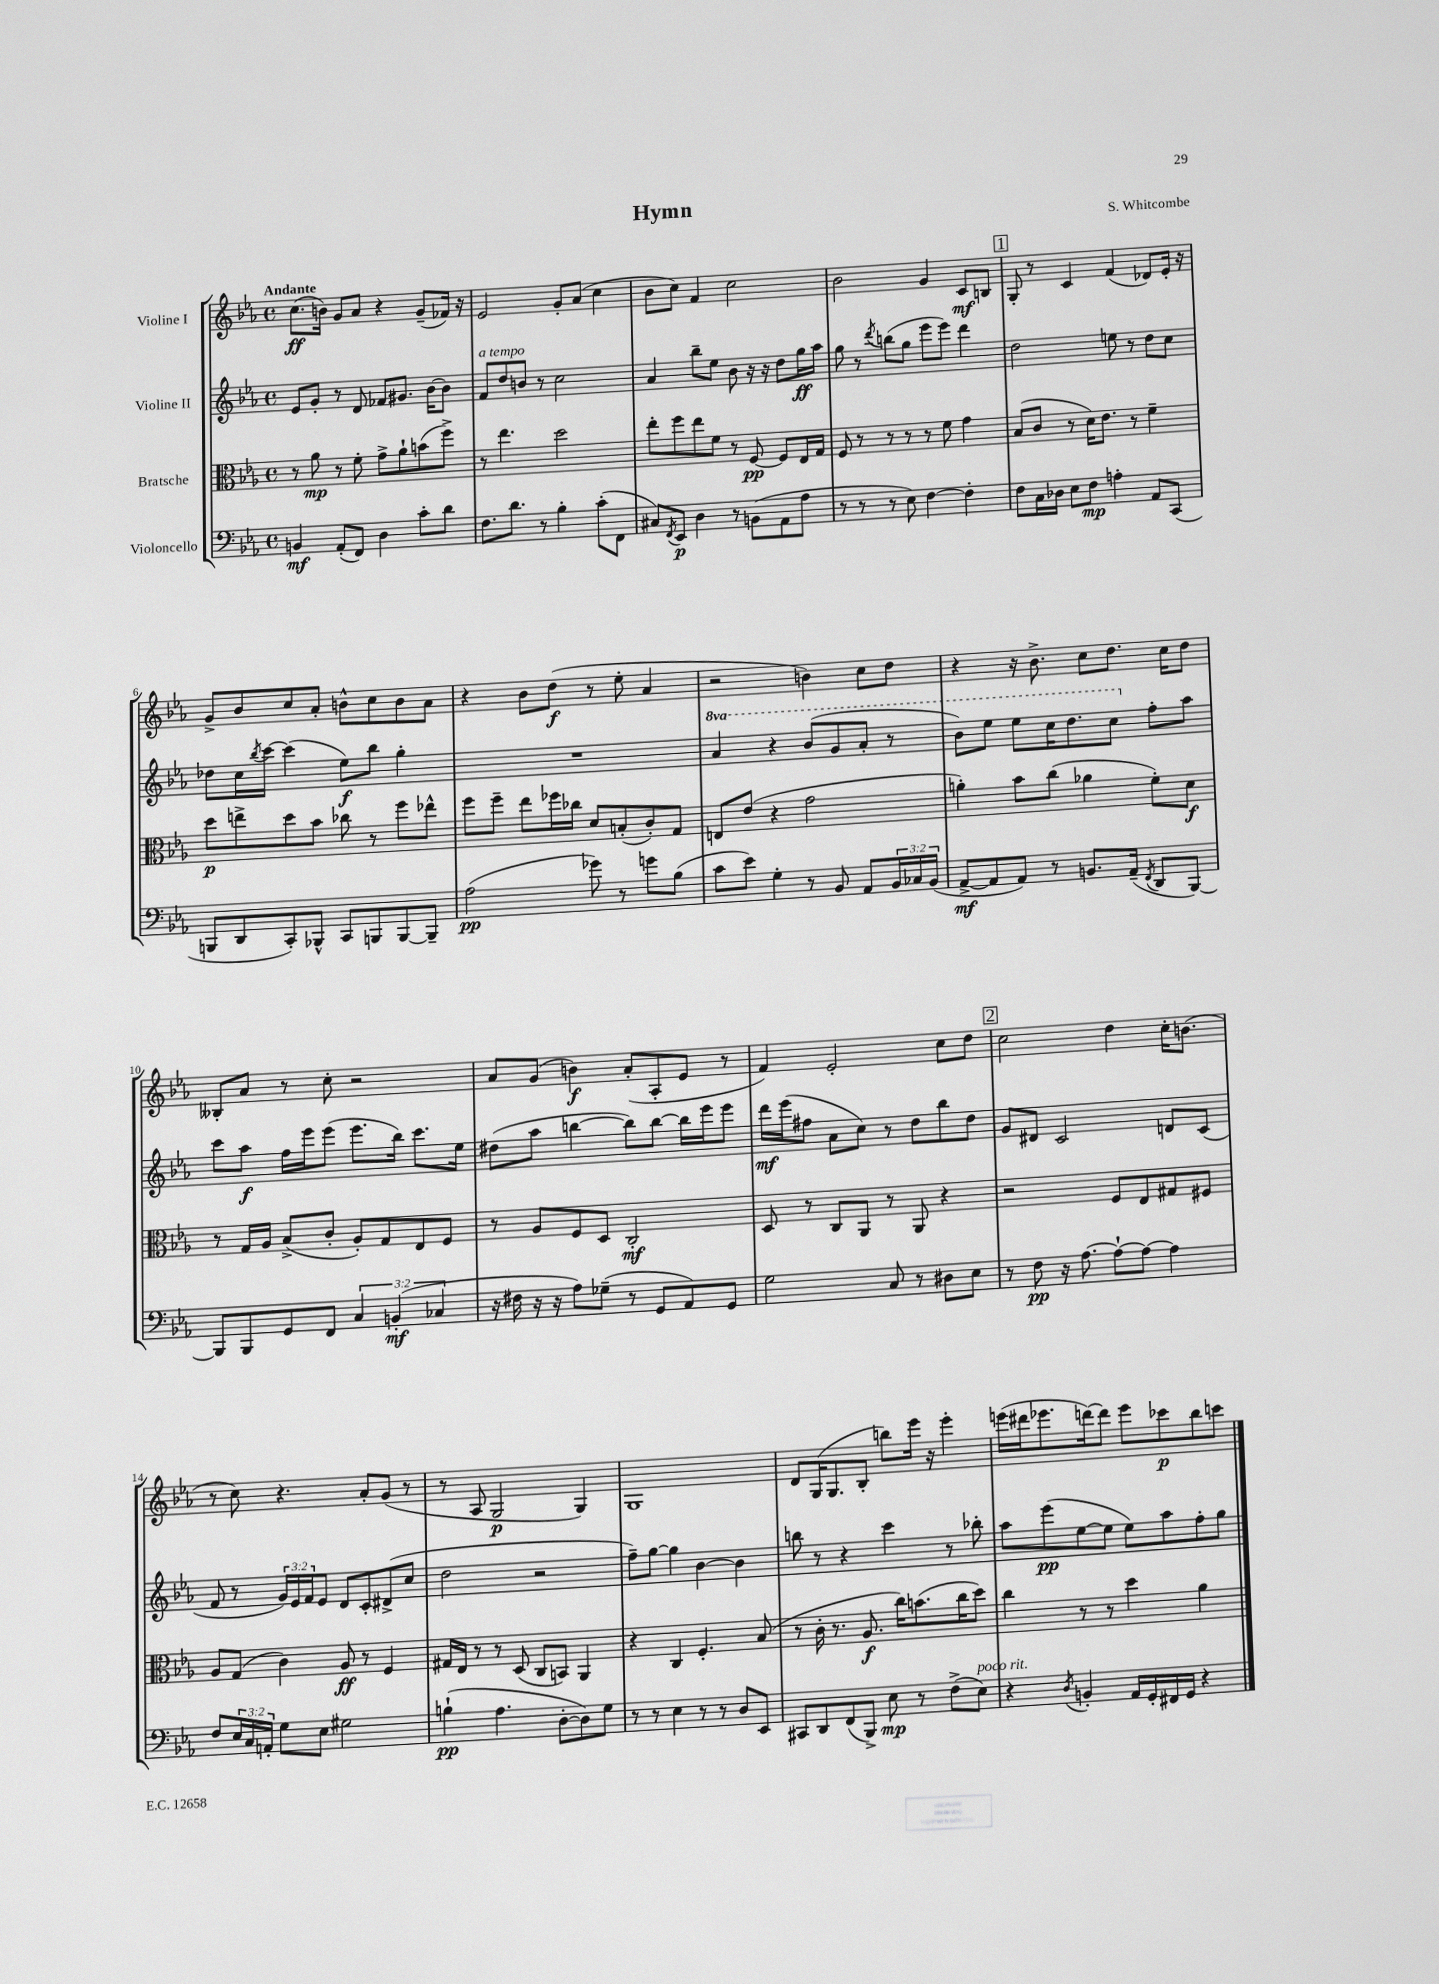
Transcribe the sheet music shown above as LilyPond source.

\header { title = "Hymn" composer = "S. Whitcombe" }
<<
\new StaffGroup <<
\new Staff = "s0" \with { instrumentName = "Violine I" } {
    \clef treble \key ees \major \defaultTimeSignature \time 4/4 \tempo "Andante"
    c''8.\ff( b'16) g'8 aes'8 r4 g'8--( fes'16) r16 |
    ees'2 g'8-. aes'8( c''4 |
    bes'8 c''8) f'4 c''2 |
    bes'2 g'4 c'8\mf b8 |
    \mark \markup { \box "1" } g8-. r8 c'4 f'4( des'8) ees'16-. r16 |
    g'8-> bes'8 c''8 aes'8-. b'8-^ c''8 b'8 aes'8 |
    r4 bes'8 d''8\f( r8 ees''8-. aes'4 |
    r2 b'4) c''8 d''8 |
    r4 r16 bes'8.-> c''8 d''8. c''16 d''8 |
    beses8-. aes'8 r8 c''8-. r2 |
    aes'8 g'8( b'4\f) aes'8-.( aes8-. ees'8 r8 |
    f'4) ees'2-. c''8 d''8 |
    \mark \markup { \box "2" } c''2 d''4 c''16-. b'8.( |
    r8 c''8) r4. aes'8-. g'8( r8 |
    r8 aes8 g2\p g4) |
    g1 |
    d'8 g16( g8. bes8-. b''8) ees'''16 r16 ees'''4-. |
    e'''16( dis'''16 ees'''8. d'''16~) d'''8 ees'''8 ces'''8\p bes''8 c'''8 \bar "|." |
}
\new Staff = "s1" \with { instrumentName = "Violine II" } {
    \clef treble \key ees \major \defaultTimeSignature \time 4/4 \override Staff.TupletNumber.text = #tuplet-number::calc-fraction-text \set Staff.ottavationMarkups = #ottavation-simple-ordinals
    ees'8 g'8-. r8 d'8 fes'8 gis'8. bes'16~ bes'8 |
    f'8^\markup { \italic "a tempo" } d''8 b'8 r8 c''2 |
    aes'4 bes''8-- ees''8 bes'8 r16 r16 d''8 g''16\ff aes''16 |
    g''8 r8 \acciaccatura { d'''8 } b''8( g''8 ees'''8 ees'''8) d'''4 |
    \mark \markup { \box "1" } d''2 e''8 r8 d''8 c''8 |
    des''8 c''16 \acciaccatura { bes''8 } c'''16~ c'''4( ees''8\f) bes''8 g''4-. |
    R1 |
    \ottava #1 aes''4 r4 bes''8( g''8 aes''8-. r8 |
    bes''8) ees'''8 ees'''8 c'''16 d'''8. c'''8 \ottava #0 f''8-. aes''8 |
    c'''8 aes''8\f f''16 ees'''16 ees'''8( ees'''8. bes''16) c'''8. ees''16 |
    dis''8( aes''8 b''4~ b''8) b''8~ b''16 ees'''16 ees'''8 |
    d'''16\mf ees'''16( fis''8 aes'8 c''8) r8 d''8 bes''8 d''8 |
    \mark \markup { \box "2" } g'8 dis'8 c'2 d'8 c'8( |
    f'8 r8 \tuplet 3/2 { g'16) ees'16 f'16 } ees'8 d'8 c'8-. dis'8->( c''8 |
    d''2 r2 |
    f''8--) g''8~ g''4 bes'4~ bes'4 |
    b''8 r8 r4 c'''4 r8 bes''8-. |
    aes''8 ees'''8\pp( ees''8~ ees''8 ees''8) aes''8 f''8-. g''8 \bar "|." |
}
\new Staff = "s2" \with { instrumentName = "Bratsche" } {
    \clef alto \key ees \major \defaultTimeSignature \time 4/4
    r8 aes'8\mp r8 f'8-. g'8-> aes'8-! b'8( f''8->) |
    r8 ees''4. d''2 |
    ees''8-. f''8 ees''8 f'8 r8 f8~\pp f8 ees16 g16 |
    f8 r8 r8 r8 r8 f'8 g'4 |
    \mark \markup { \box "1" } bes8( c'8 r8 d'16) ees'8. r8 f'4-- |
    d''8\p e''8-> d''8 bes'8 ces''8 r8 f''8 ees''8-^ |
    f''8 f''8-- ees''8 fes''16 ces''16 d'8 b8-.( c'8-.) g8 |
    e8 ees'8( r4 g'2 |
    a'4-.) bes'8 c''8( aes'4 f'8-.) d'8\f |
    r8 g16 aes16 bes8->( c'8-. aes8-.) g8 ees8 f8 |
    r8 aes8 f8 d8 c2-.\mf |
    d8 r8 c8 aes,8 r8 aes,8 r4 |
    \mark \markup { \box "2" } r2 f8 ees8 gis8 fis8 |
    aes8 g8( c'4) aes8\ff r8 f4 |
    gis16 ees16 r8 r8 d8( c8 b,8) aes,4 |
    r4 c4 f4.-. bes8( |
    r8 c'16-. r8. aes8.\f c''16) b'8.( c''16 d''8) |
    c''4 r8 r8 d''4 aes'4 \bar "|." |
}
\new Staff = "s3" \with { instrumentName = "Violoncello" } {
    \clef bass \key ees \major \defaultTimeSignature \time 4/4 \override Staff.TupletNumber.text = #tuplet-number::calc-fraction-text
    b,4\mf aes,8-.( f,8) d4 c'8-. d'8 |
    f8. d'8. r8 bes4-. c'8-.( f,8 |
    cis8) \acciaccatura { f,8 } ees,8\p d4 r8 b,8( aes,8 aes8 |
    r8 r8 r8 ees8) f4~ f4-. |
    \mark \markup { \box "1" } f8 c16 des16 ees8 f8\mp a4-. aes,8 c,8( |
    b,,8 d,8 c,8-.) bes,,8-^ c,8 b,,8 b,,8~ b,,8-- |
    aes2\pp( ges'8) r8 g'8 bes8( |
    c'8 ees'8) g4-. r8 bes,8 aes,8 \tuplet 3/2 { bes,16 ces16 bes,16( } |
    aes,8~->\mf aes,8 aes,8) r8 b,8. aes,16--( \acciaccatura { f,8 } d,8 bes,,8~) |
    bes,,8 bes,,8 g,8 f,8 \tuplet 3/2 { c4 b,4-.\mf( ces4 } |
    r16 fis16 r16 r16 aes8) ges8--( r8 g,8 aes,8) g,8 |
    g2 c8 r8 dis8 ees8 |
    \mark \markup { \box "2" } r8 f8\pp r16 aes8.~ aes8~-! aes8~ aes4 |
    f8 \tuplet 3/2 { ees16 c16 a,16-. } g8 ees8 gis2 |
    b4-!\pp( aes4. d8~-. d8) g8 |
    r8 r8 ees4 r8 r8 d8 ees,8 |
    cis,8 d,8 f,8( bes,,8->) ees8\mp r8 f8->( ees8^\markup { \italic "poco rit." }) |
    r4 \acciaccatura { d8 } b,4-. aes,16 g,16-. fis,16 g,16 r4 \bar "|." |
}
>>
>>
